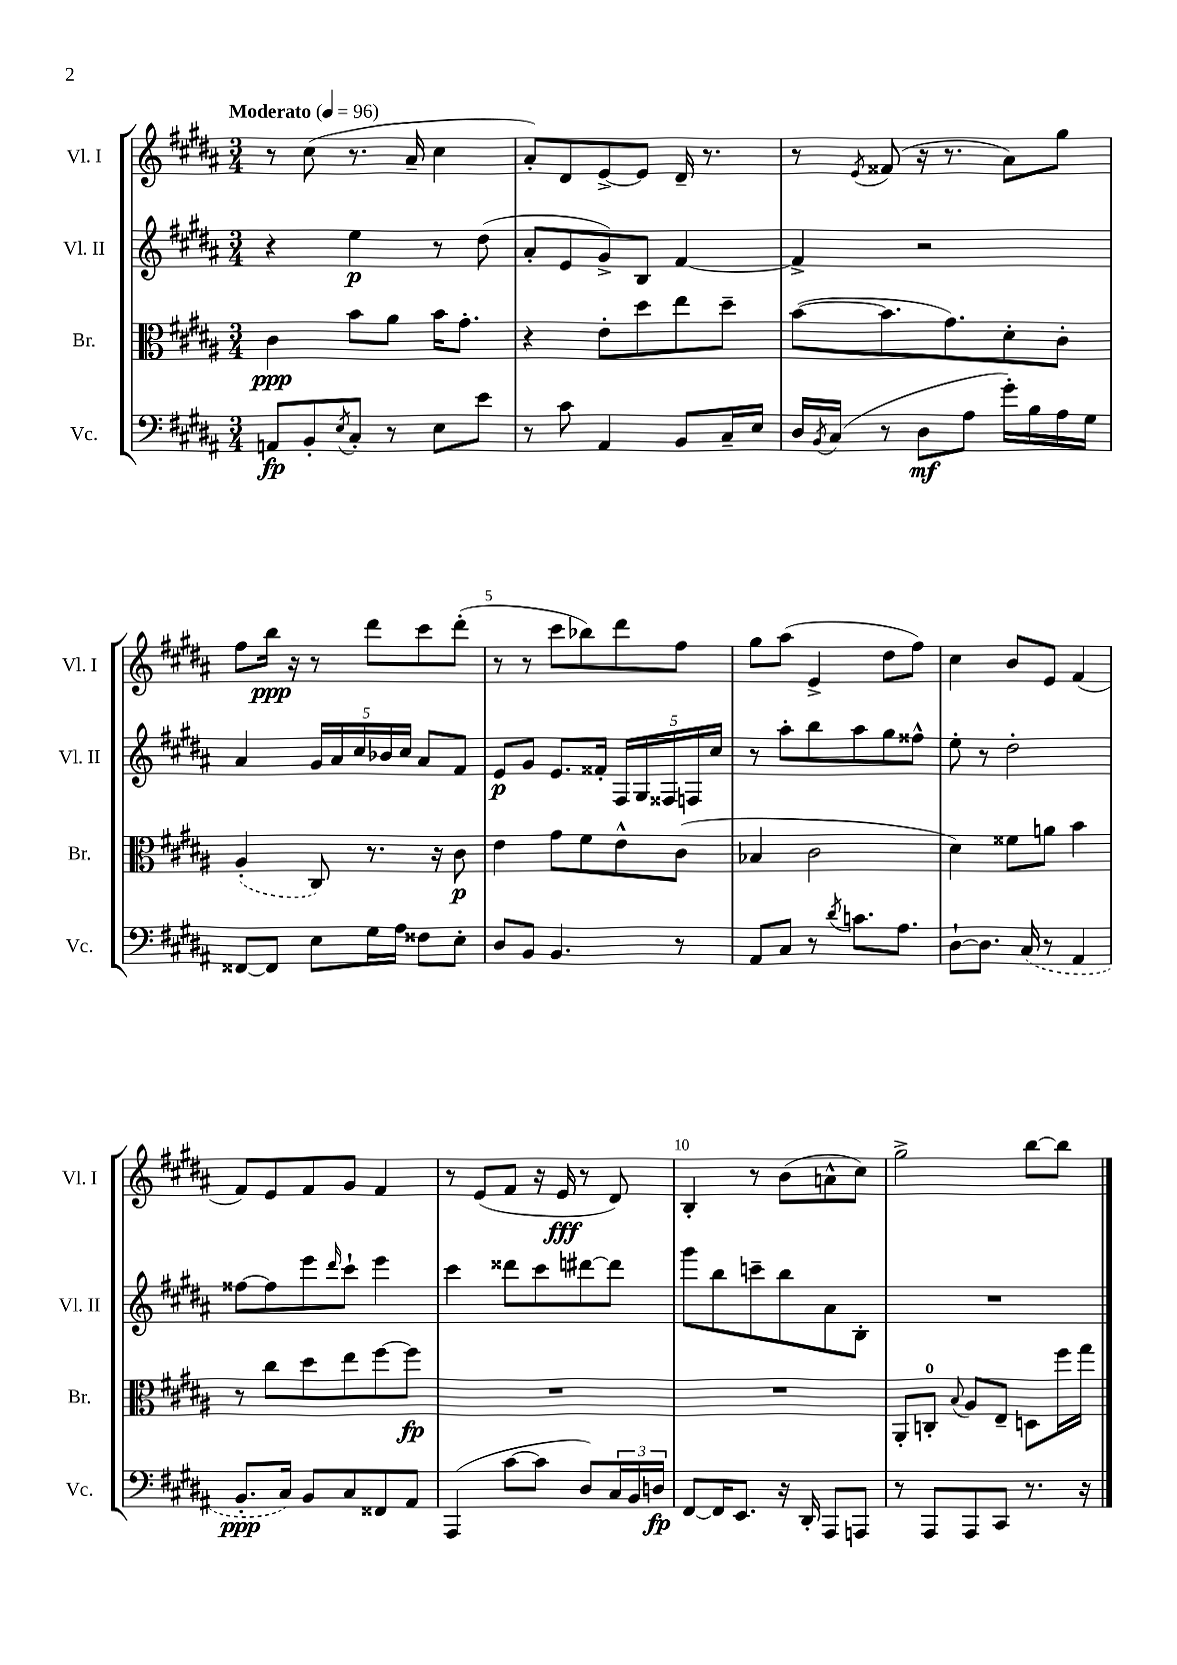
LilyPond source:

<<
\new StaffGroup <<
\new Staff = "s0" \with { instrumentName = "Vl. I" shortInstrumentName = "Vl. I" } {
    \clef treble \key b \major \numericTimeSignature \time 3/4 \tempo "Moderato" 4 = 96
    r8 cis''8( r8. ais'16-- cis''4 |
    ais'8-.) dis'8 e'8~-> e'8 dis'16-- r8. |
    r8 \acciaccatura { e'8 } fisis'8( r16 r8. ais'8) gis''8 |
    fis''8 b''16\ppp r16 r8 dis'''8 cis'''8 dis'''8-.( |
    r8 r8 cis'''8 bes''8) dis'''8 fis''8 |
    gis''8 ais''8( e'4-> dis''8 fis''8) |
    cis''4 b'8 e'8 fis'4( |
    fis'8) e'8 fis'8 gis'8 fis'4 |
    r8 e'8( fis'8 r16 e'16\fff r8 dis'8) |
    b4-. r8 b'8( a'8-^ cis''8) |
    gis''2-> b''8~ b''8 \bar "|." |
}
\new Staff = "s1" \with { instrumentName = "Vl. II" shortInstrumentName = "Vl. II" } {
    \clef treble \key b \major \numericTimeSignature \time 3/4
    r4 e''4\p r8 dis''8( |
    ais'8-. e'8 gis'8->) b8 fis'4~ |
    fis'4-> r2 |
    ais'4 \tuplet 5/4 { gis'16 ais'16 cis''16 bes'16 cis''16 } ais'8 fis'8 |
    e'8\p gis'8 e'8. fisis'16-. \tuplet 5/4 { fis16 gis16 fisis16 f16 cis''16 } |
    r8 ais''8-. b''8 ais''8 gis''8 fisis''8-^ |
    e''8-. r8 dis''2-. |
    fisis''8~ fisis''8 e'''8 \grace { dis'''16 } cis'''8-! e'''4 |
    cis'''4 disis'''8 cis'''8 dis'''8~ dis'''8 |
    gis'''8 b''8 c'''8-- b''8 ais'8 b8-. |
    R2. \bar "|." |
}
\new Staff = "s2" \with { instrumentName = "Br." shortInstrumentName = "Br." } {
    \clef alto \key b \major \numericTimeSignature \time 3/4
    cis'4\ppp b'8 ais'8 b'16 gis'8.-. |
    r4 e'8-. dis''8 e''8 dis''8-- |
    b'8~( b'8. gis'8.) dis'8-. cis'8-. |
    \once \slurDashed ais4-.( cis8) r8. r16 cis'8\p |
    e'4 gis'8 fis'8 e'8-^ cis'8( |
    bes4 cis'2 |
    dis'4) fisis'8 a'8 b'4 |
    r8 cis''8 dis''8 e''8 fis''8~ fis''8\fp |
    R2. |
    R2. |
    ais,8-. c8-0-. \appoggiatura { b8 } ais8 e8-- d8 fis''16 gis''16 \bar "|." |
}
\new Staff = "s3" \with { instrumentName = "Vc." shortInstrumentName = "Vc." } {
    \clef bass \key b \major \numericTimeSignature \time 3/4
    a,8\fp b,8-. \acciaccatura { e8 } cis8-. r8 e8 e'8 |
    r8 cis'8 ais,4 b,8 cis16-- e16 |
    dis16 \acciaccatura { b,8 } cis16( r8 dis8\mf ais8 gis'16-.) b16 ais16 gis16 |
    fisis,8~ fisis,8 e8 gis16 ais16 fisis8 e8-. |
    dis8 b,8 b,4. r8 |
    ais,8 cis8 r8 \acciaccatura { dis'8 } c'8. ais8. |
    dis8~-! dis8. \once \slurDashed cis16( r8 ais,4 |
    b,8.-.\ppp cis16) b,8 cis8 fisis,8 ais,8 |
    ais,,4( cis'8~ cis'8 dis8) \tuplet 3/2 { cis16 b,16 d16\fp } |
    fis,8~ fis,16 e,8. r16 dis,16-. ais,,8 a,,8 |
    r8 ais,,8 ais,,8 cis,8 r8. r16 \bar "|." |
}
>>
>>
\layout { \context { \Score \override BarNumber.break-visibility = ##(#f #t #t) barNumberVisibility = #(every-nth-bar-number-visible 5) } }
